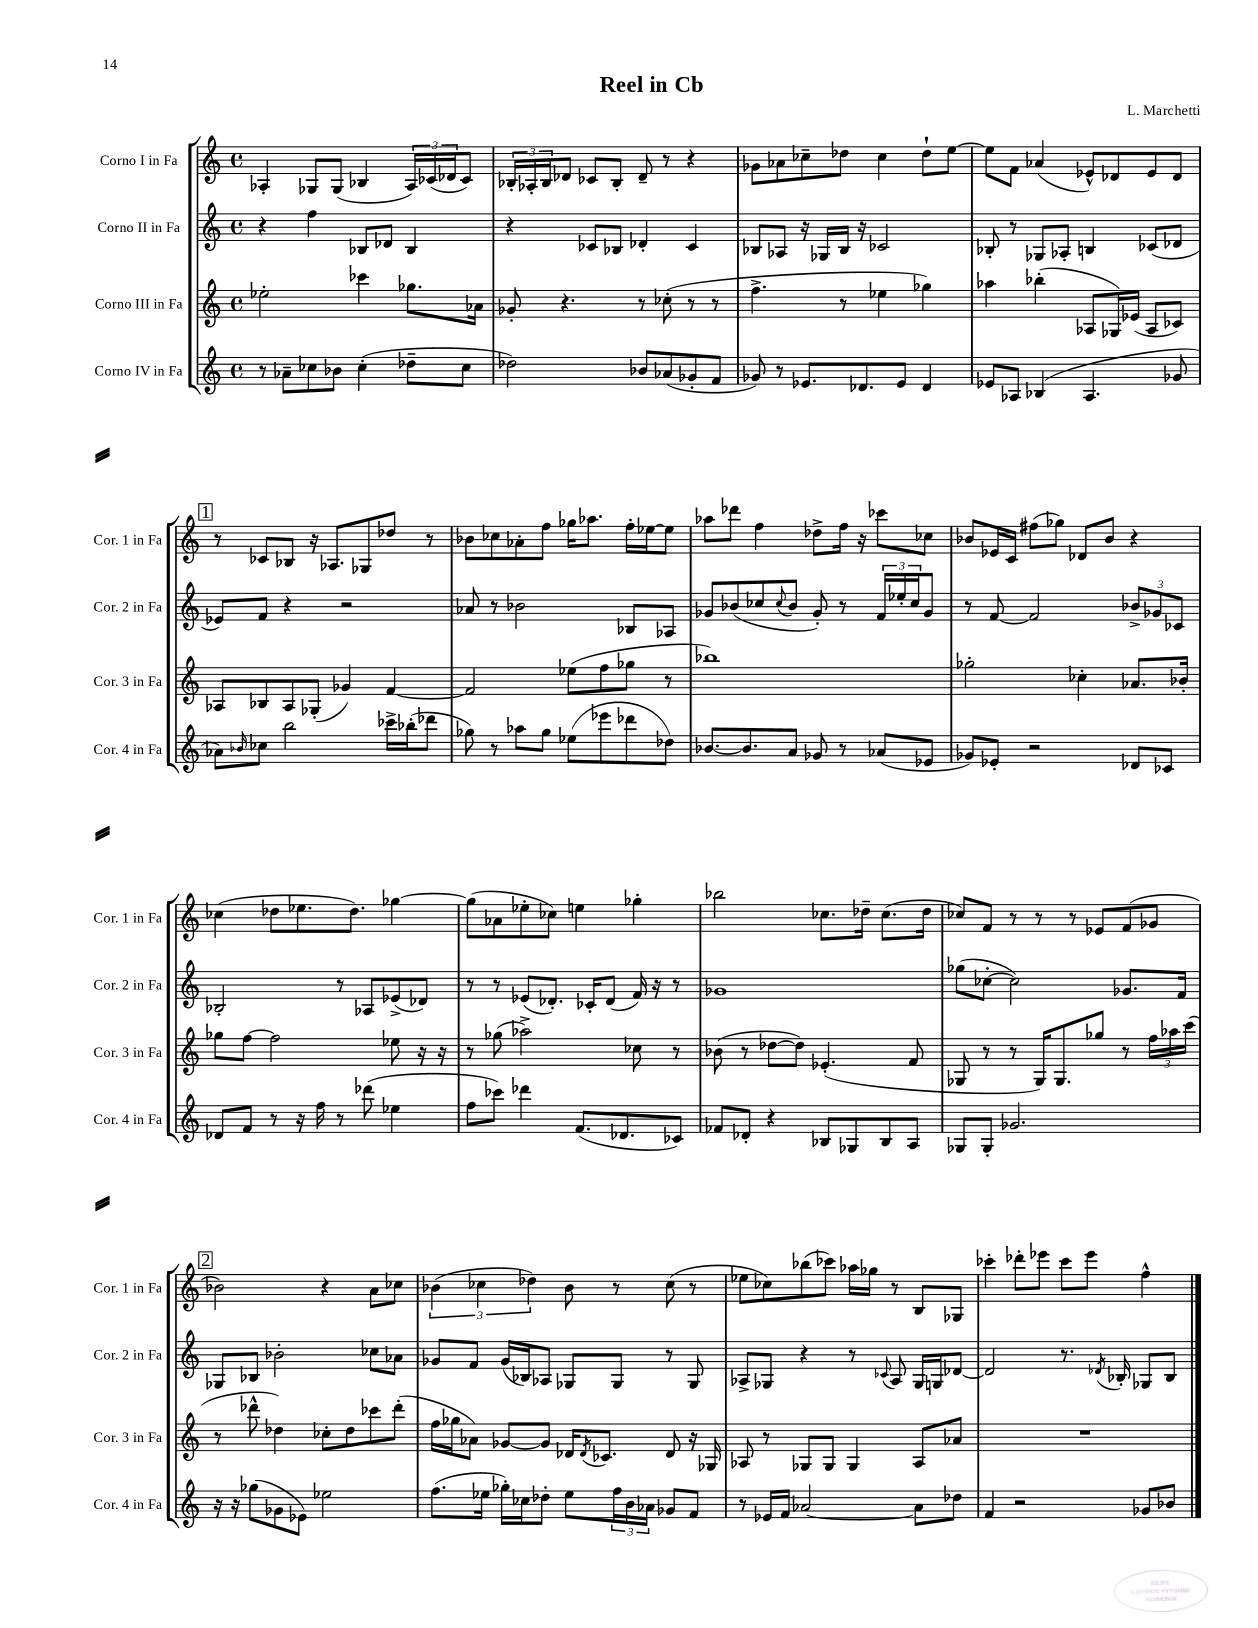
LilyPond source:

\header { title = "Reel in Cb" composer = "L. Marchetti" }
<<
\new StaffGroup <<
\new Staff = "s0" \with { instrumentName = "Corno I in Fa" shortInstrumentName = "Cor. 1 in Fa" } {
    \clef treble \key c \major \defaultTimeSignature \time 4/4
    aes4-. ges8 ges8( bes4 \tuplet 3/2 { aes16) ces'16( des'16 } ces'8) |
    \tuplet 3/2 { bes16-. aes16-. bes16 } des'8 ces'8 bes8-. des'8-- r8 r4 |
    ges'8 aes'8 ces''8-- des''8 ces''4 des''8-! e''8~ |
    e''8 f'8 aes'4( ees'8-^) des'8 ees'8 des'8 |
    \mark \markup { \box "1" } r8 ces'8 bes8 r16 aes8. ges8 des''8 r8 |
    bes'8 ces''8 aes'8-. f''8 ges''16 aes''8. f''16-. ees''16~ ees''8 |
    aes''8 des'''8 f''4 des''8-> f''16 r16 ces'''8 ces''8 |
    bes'8 ees'16 c'16 fis''8( ges''8) des'8 bes'8 r4 |
    ces''4( des''8 ees''8. des''8.) ges''4~ |
    ges''8( aes'8 ees''8-. ces''8) e''4 ges''4-. |
    bes''2 ces''8. des''16-- ces''8.( des''16 |
    ces''8) f'8 r8 r8 r8 ees'8 f'8( ges'8 |
    \mark \markup { \box "2" } bes'2) r4 a'8 ces''8 |
    \tuplet 3/2 { bes'4( ces''4 des''4) } bes'8 r8 ces''8( r8 |
    ees''8 ces''8) bes''8( ces'''8) aes''16 ges''16 r8 b8 ges8 |
    ces'''4-. des'''8-. ees'''8 ces'''8 ees'''8 f''4-^ \bar "|." |
}
\new Staff = "s1" \with { instrumentName = "Corno II in Fa" shortInstrumentName = "Cor. 2 in Fa" } {
    \clef treble \key c \major \defaultTimeSignature \time 4/4
    r4 f''4 bes8 des'8 bes4 |
    r4 ces'8 bes8 des'4-. ces'4 |
    bes8 aes8 r16 ges16 bes16 r16 ces'2 |
    bes8-. r8 ges8 aes8-. b4 ces'8( des'8 |
    \mark \markup { \box "1" } ees'8) f'8 r4 r2 |
    aes'8 r8 bes'2 bes8 aes8 |
    ges'8 bes'8( ces''8 \appoggiatura { ces''8 } bes'8 ges'8-.) r8 \tuplet 3/2 { f'16 ees''16-. ces''16 } ges'8 |
    r8 f'8~ f'2 \tuplet 3/2 { bes'8-> ges'8 ces'8 } |
    bes2-. r8 aes8 ees'8->( des'8) |
    r8 r8 ees'8( des'8.-.) ces'16-. des'8( f'16) r16 r8 |
    ges'1 |
    ges''8( ces''8~-. ces''2) ges'8. f'16 |
    \mark \markup { \box "2" } ges8 bes8 bes'2-. ces''8 aes'8 |
    ges'8 f'8 ges'16( bes16) aes8 ges8 ges8 r8 ges8 |
    aes8-> ges8 r4 r8 \appoggiatura { ces'8 } aes8 ges16 g16 des'8~ |
    des'2 r8. \acciaccatura { des'8 } bes16-. ges8 bes8 \bar "|." |
}
\new Staff = "s2" \with { instrumentName = "Corno III in Fa" shortInstrumentName = "Cor. 3 in Fa" } {
    \clef treble \key c \major \defaultTimeSignature \time 4/4
    ees''2-. ces'''4 ges''8. aes'16 |
    ges'8-. r4. r8 ces''8-.( r8 r8 |
    f''4.-> r8 ees''4 ges''4) |
    aes''4 bes''4-.( aes8 ges16) ees'16( aes8 ces'8) |
    \mark \markup { \box "1" } aes8 bes8 aes8 ges8-.( ges'4) f'4~ |
    f'2 ees''8( f''8 ges''8 r8 |
    bes''1) |
    ges''2-. ces''4-. aes'8. bes'16-. |
    ges''8 f''8~ f''2 ees''8 r16 r16 |
    r8 ges''8( aes''2->) ces''8 r8 |
    bes'8( r8 des''8~ des''8) ees'4.-.( f'8 |
    ges8 r8 r8 ges16) ges8. ges''8 r8 \tuplet 3/2 { f''16 aes''16 c'''16( } |
    \mark \markup { \box "2" } r8 des'''8-^ des''4) ces''8-. des''8 ces'''8 des'''8-.( |
    f''16 ges''16 aes'8) ges'8~ ges'8 des'16 \acciaccatura { des'8 } ces'8. des'8 r16 ges16 |
    aes8 r8 ges8 ges8 ges4 aes8 aes'8 |
    R1 \bar "|." |
}
\new Staff = "s3" \with { instrumentName = "Corno IV in Fa" shortInstrumentName = "Cor. 4 in Fa" } {
    \clef treble \key c \major \defaultTimeSignature \time 4/4
    r8 aes'8-- ces''8 bes'8 ces''4-.( des''8-- ces''8 |
    des''2) bes'8 aes'8( ges'8-. f'8 |
    ges'8) r8 ees'8. des'8. ees'8 des'4 |
    ees'8 aes8 bes4( aes4. ges'8 |
    \mark \markup { \box "1" } aes'8) \grace { bes'16 } ces''8 b''2 ces'''16-> bes''16-.( des'''8 |
    ges''8) r8 aes''8 ges''8 ees''8( ees'''8 des'''8 des''8) |
    bes'8.~ bes'8. a'8 ges'8 r8 aes'8( ees'8 |
    ges'8) ees'8-. r2 des'8 ces'8 |
    des'8 f'8 r8 r16 f''16 r8 des'''8( ees''4 |
    f''8 ces'''8) des'''4 f'8.( des'8. ces'8) |
    fes'8 des'8-. r4 bes8 ges8 bes8 a8 |
    ges8 ges8-. ges'2. |
    \mark \markup { \box "2" } r16 r16 ges''8( ges'8 ees'8) ees''2 |
    f''8.( ees''16 ges''16-.) ces''16 des''8-. ees''8 \tuplet 3/2 { f''16 b'16 aes'16 } ges'8 f'8 |
    r8 ees'16 f'16 aes'2~ aes'8 des''8 |
    f'4 r2 ges'8 bes'8 \bar "|." |
}
>>
>>
\layout { \context { \Score \remove "Bar_number_engraver" } }
